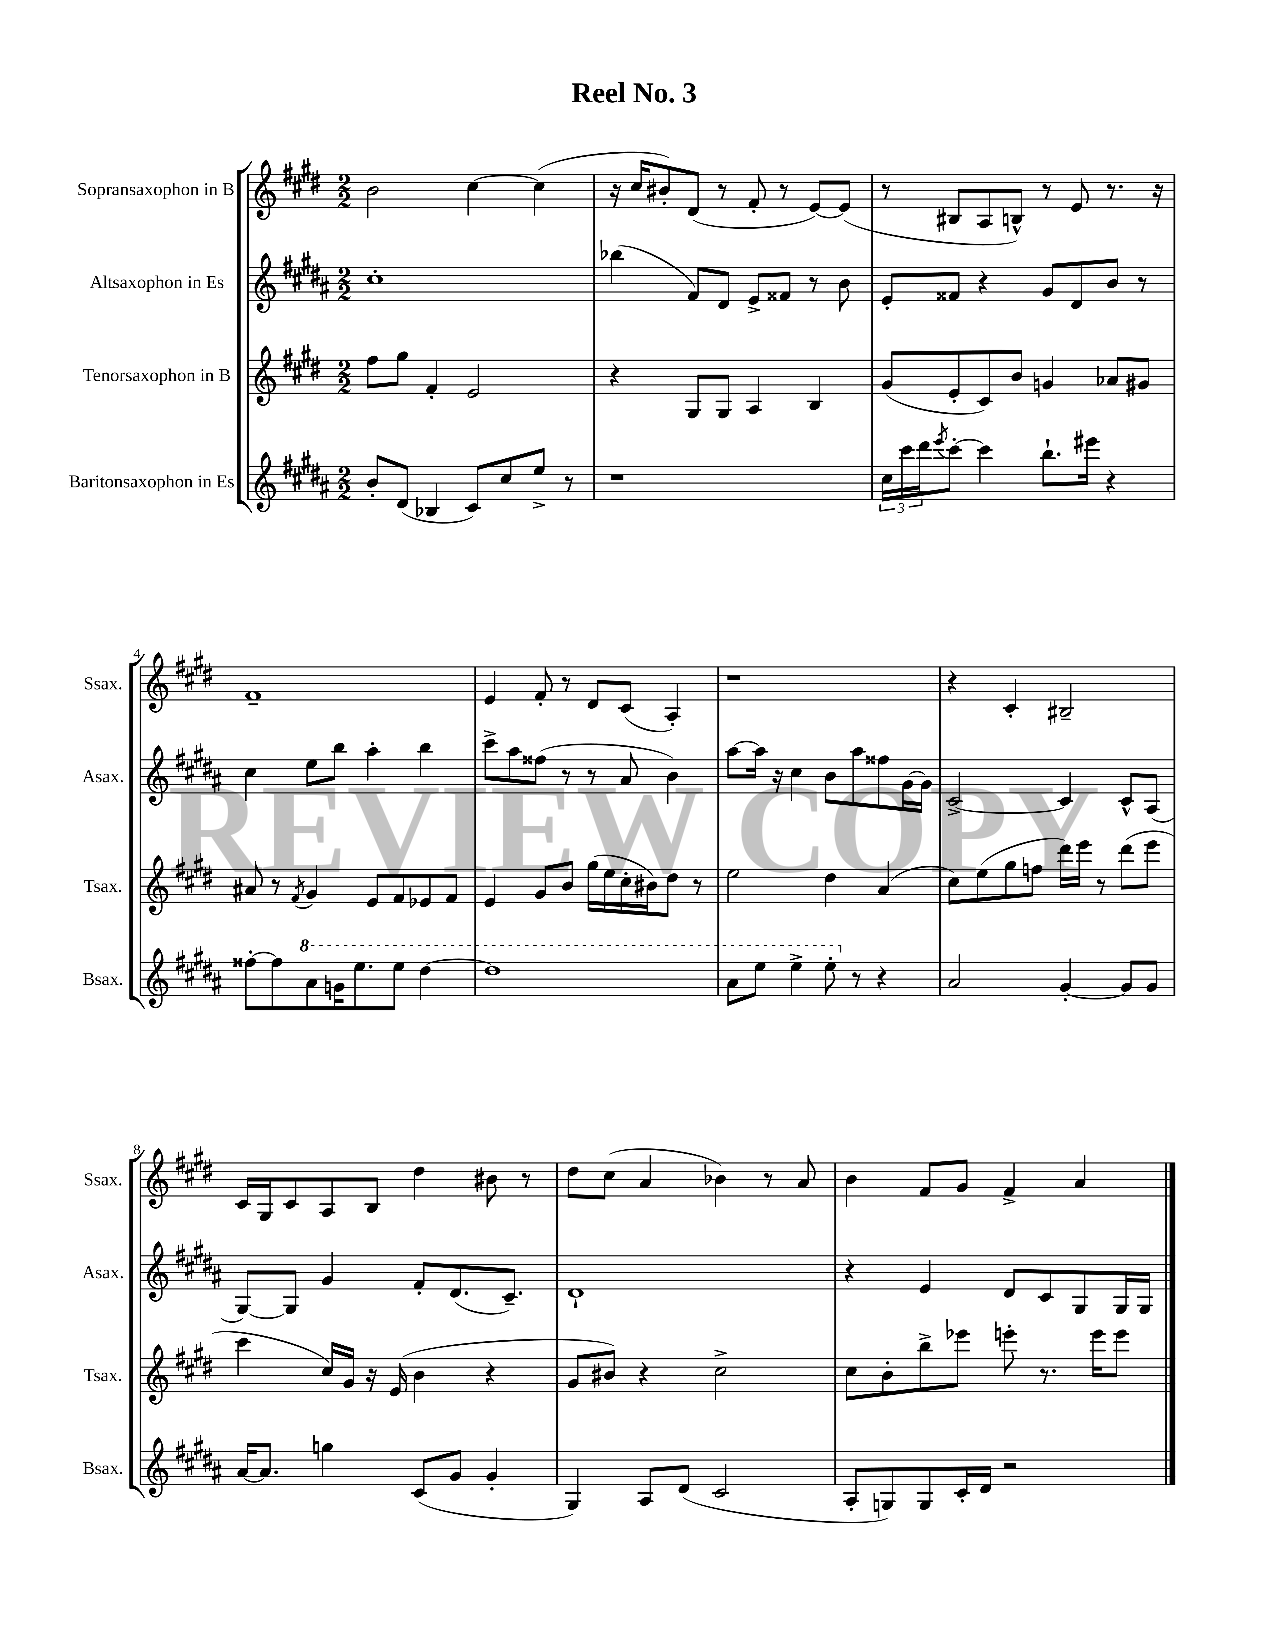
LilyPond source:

\header { title = "Reel No. 3" }
<<
\new StaffGroup <<
\new Staff = "s0" \with { instrumentName = "Sopransaxophon in B" shortInstrumentName = "Ssax." } {
    \clef treble \key e \major \numericTimeSignature \time 2/2
    b'2 cis''4~ cis''4( |
    r16 cis''16 bis'8-.) dis'8( r8 fis'8-. r8 e'8~) e'8( |
    r8 bis8 a8 b8-^) r8 e'8 r8. r16 |
    fis'1-- |
    e'4 fis'8-. r8 dis'8 cis'8( a4-.) |
    r1 |
    r4 cis'4-. bis2-- |
    cis'16 gis16 cis'8 a8 b8 dis''4 bis'8 r8 |
    dis''8 cis''8( a'4 bes'4) r8 a'8 |
    b'4 fis'8 gis'8 fis'4-> a'4 \bar "|." |
}
\new Staff = "s1" \with { instrumentName = "Altsaxophon in Es" shortInstrumentName = "Asax." } {
    \clef treble \key b \major \numericTimeSignature \time 2/2
    cis''1-. |
    bes''4( fis'8) dis'8 e'8-> fisis'8 r8 b'8 |
    e'8-. fisis'8 r4 gis'8 dis'8 b'8 r8 |
    cis''4 e''8 b''8 ais''4-. b''4 |
    cis'''8-> ais''8 fisis''8( r8 r8 ais'8 b'4) |
    ais''8~ ais''16 r16 cis''4 b'8 ais''8 fisis''8 gis'16~ gis'16 |
    cis'2~-> cis'4 cis'8-^ ais8( |
    gis8~) gis8 gis'4 fis'8-. dis'8.( cis'8.--) |
    dis'1-! |
    r4 e'4 dis'8 cis'8 gis8 gis16 gis16 \bar "|." |
}
\new Staff = "s2" \with { instrumentName = "Tenorsaxophon in B" shortInstrumentName = "Tsax." } {
    \clef treble \key e \major \numericTimeSignature \time 2/2
    fis''8 gis''8 fis'4-. e'2 |
    r4 gis8 gis8 a4 b4 |
    gis'8( e'8-. cis'8) b'8 g'4 aes'8 gis'8 |
    ais'8 r8 \acciaccatura { fis'8 } gis'4 e'8 fis'8 ees'8 fis'8 |
    e'4 gis'8 b'8 gis''16( e''16 cis''16-. bis'16) dis''8 r8 |
    e''2 dis''4 a'4( |
    cis''8) e''8( gis''8 f''8 dis'''16) e'''16 r8 dis'''8( e'''8 |
    cis'''4 cis''16) gis'16 r16 e'16( b'4 r4 |
    gis'8 bis'8) r4 cis''2-> |
    cis''8 b'8-. b''8-> ees'''8 e'''8-. r8. e'''16 e'''8 \bar "|." |
}
\new Staff = "s3" \with { instrumentName = "Baritonsaxophon in Es" shortInstrumentName = "Bsax." } {
    \clef treble \key b \major \numericTimeSignature \time 2/2
    b'8-. dis'8( bes4 cis'8) cis''8 e''8-> r8 |
    r1 |
    \tuplet 3/2 { cis''16 cis'''16 dis'''16 } \acciaccatura { e'''8 } cis'''8~-. cis'''4 b''8.-! eis'''16 r4 |
    fisis''8~-. fisis''8 \ottava #1 ais''8 g''16 e'''8. e'''8 dis'''4~ |
    dis'''1 |
    ais''8 e'''8 e'''4-> e'''8-. \ottava #0 r8 r4 |
    ais'2 gis'4~-. gis'8 gis'8 |
    ais'16~ ais'8. g''4 cis'8( gis'8 gis'4-. |
    gis4) ais8 dis'8( cis'2 |
    ais8-. g8) g8 cis'16-. dis'16 r2 \bar "|." |
}
>>
>>
